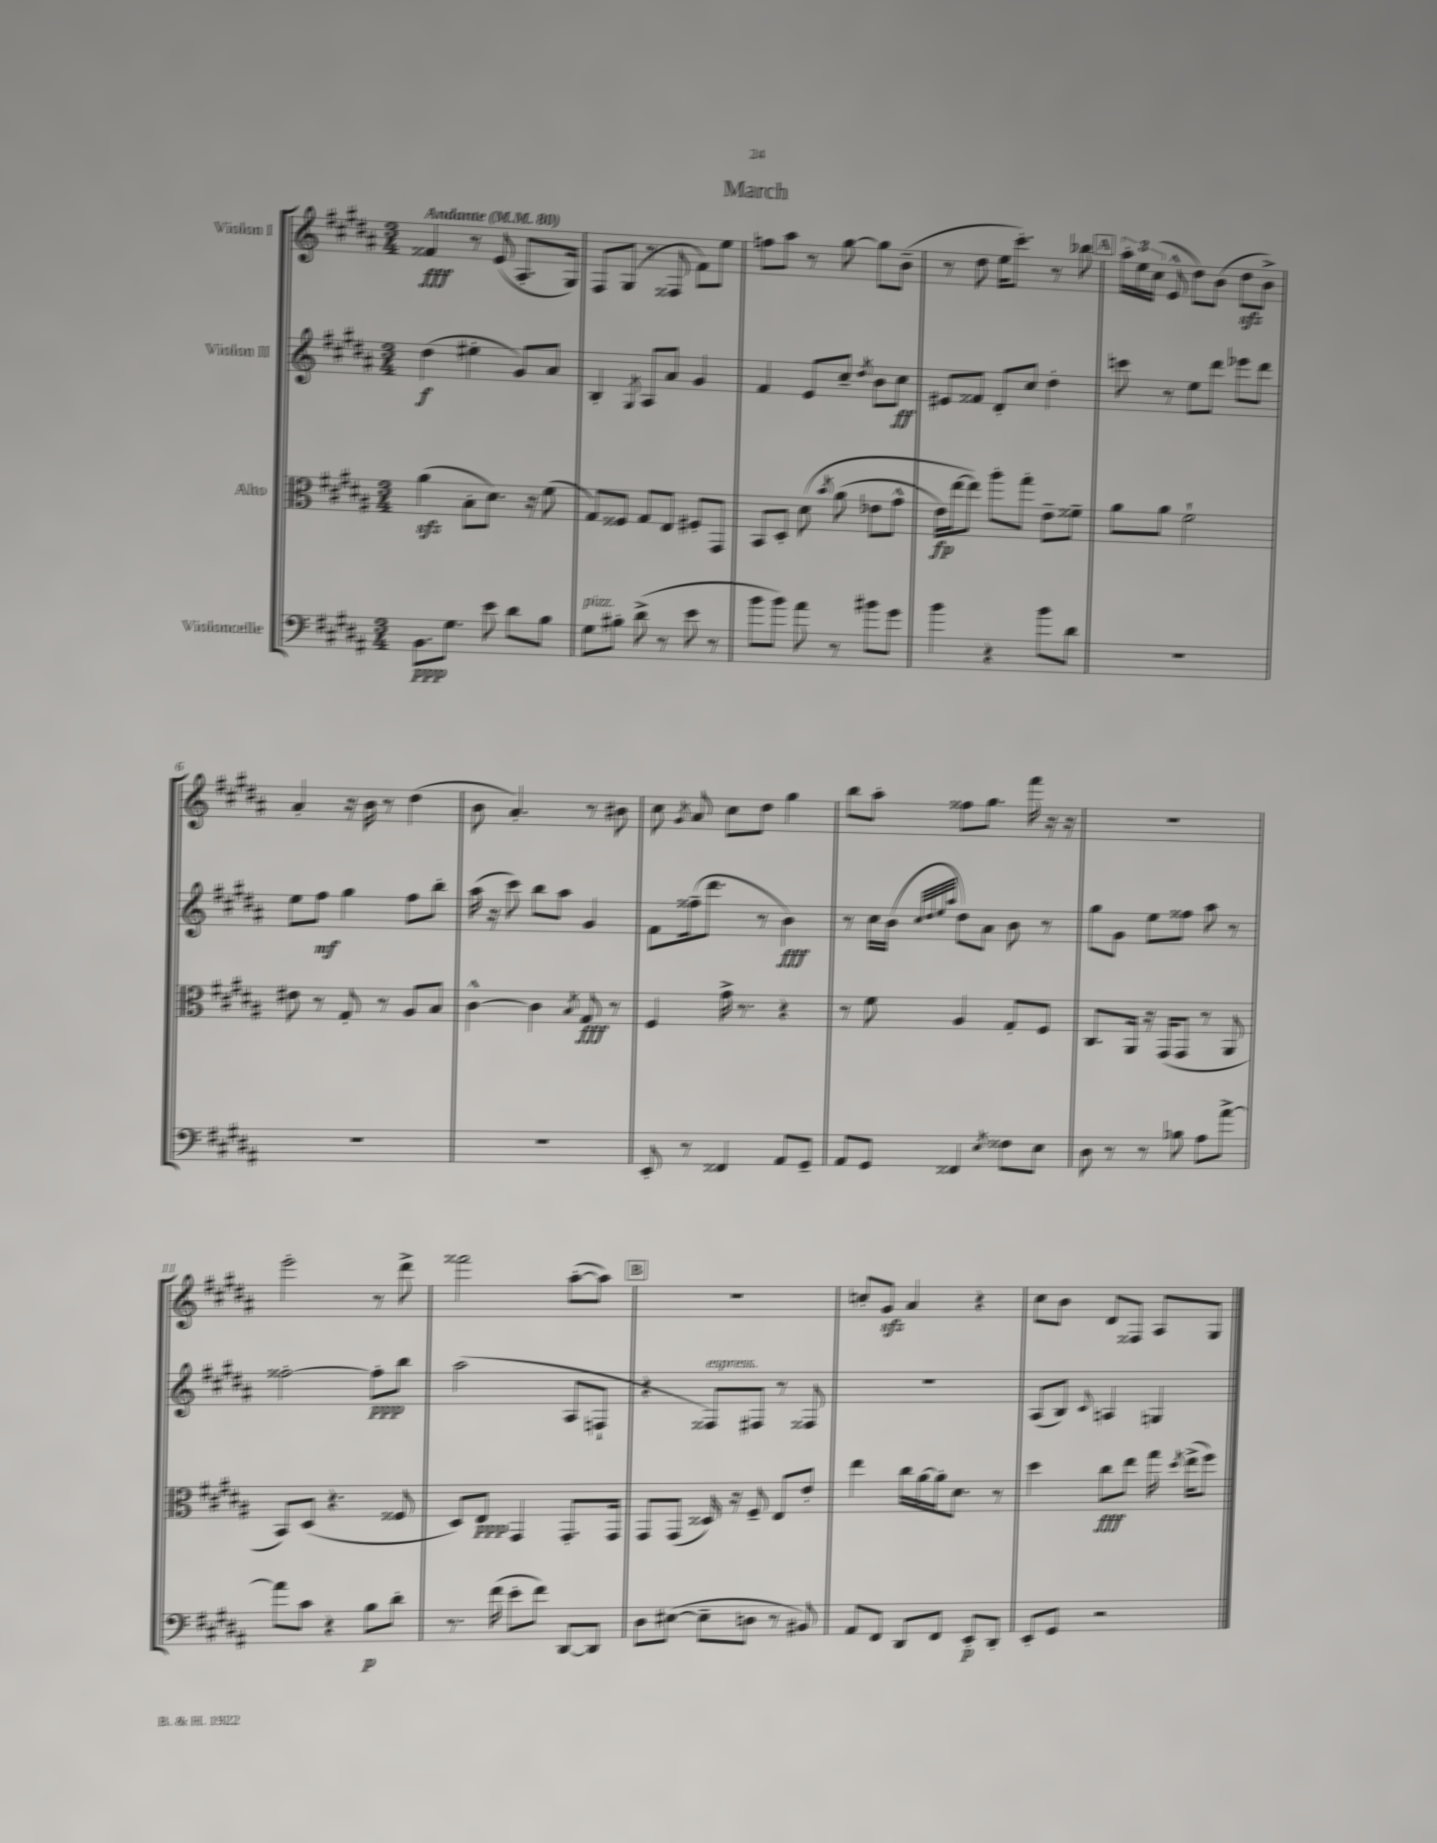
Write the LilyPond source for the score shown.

\header { title = "March" }
<<
\new StaffGroup <<
\new Staff = "s0" \with { instrumentName = "Violon I" } {
    \clef treble \key b \major \numericTimeSignature \time 3/4 \tempo "Andante" 4 = 80
    \autoBeamOff fisis'4\fff r8 e'8( ais8.[-. gis16]) |
    fis8[ gis8]( r8 fisis8 fis'8[) e''8] |
    f''8[ ais''8] r8 gis''8~ gis''8[ b'8]--( |
    r8 dis''8 e''16[ cis'''8.]-.) r8 bes''8 |
    \mark \markup { \box "A" } \tuplet 3/2 { ais''16[-. e''16 cis''16]( } e'8-^ dis''8[) b'8]( dis''8[\sfz b'8]->) |
    ais'4-. r16 b'16 r8 dis''4( |
    b'8 ais'4.-.) r8 bis'8 |
    cis''8 \acciaccatura { gis'8 } ais'8 cis''8[ dis''8] gis''4 |
    b''8[ ais''8]-. fisis''8[ gis''8.] fis'''16 r16 r16 |
    R2. |
    e'''2-. r8 dis'''8-> |
    fisis'''2 ais''8[~-.( ais''8]) |
    \mark \markup { \box "B" } R2. |
    c''8[-. gis'8]\sfz ais'4 r4 |
    cis''8[ b'8] dis'8[ fisis8] ais8[ gis8] \bar "|." |
}
\new Staff = "s1" \with { instrumentName = "Violon II" } {
    \clef treble \key b \major \numericTimeSignature \time 3/4
    \autoBeamOff dis''4\f( eis''4-. gis'8[) ais'8] |
    b4-. \acciaccatura { gis8 } ais8[ ais'8] gis'4 |
    fis'4 e'8[ cis''8]-- \acciaccatura { dis''8 } b'8[ cis''8]\ff |
    eis'8[ fisis'8] dis'8[-. cis''8] dis''4-. |
    \mark \markup { \box "A" } c'''8 r8 e''8[ dis'''8] ees'''8[ dis'''8] |
    e''8[ fis''8]\mf gis''4 fis''8[ b''8]-. |
    ais''16( r16 cis'''8) b''8[ ais''8] gis'4 |
    fis'8[ fisis''16--( dis'''8.] r8 b'4\fff) |
    r8 cis''16[ b'16]( \grace { cis''32[ dis''32 e''32 ais''32] } dis''8[) ais'8] b'8 r8 |
    gis''8[ gis'8] e''8[ fisis''8] ais''8 r8 |
    fisis''2~-. fisis''8[-.\ppp b''8] |
    ais''2( ais8[ f8]-! |
    \mark \markup { \box "B" } r4 fisis8[^\markup { \italic "espress." }) fis8] r8 fisis8 |
    R2. |
    ais8[( b8]) \appoggiatura { cis'8 } a4 g4 \bar "|." |
}
\new Staff = "s2" \with { instrumentName = "Alto" } {
    \clef alto \key b \major \numericTimeSignature \time 3/4
    \autoBeamOff ais'4\sfz( b8[-. dis'8.]) r16 fis'8( |
    gis8[) fisis8] gis8[ e8] fis8[-. gis,8] |
    b,8[ dis8]-. dis'8\( \acciaccatura { b'8 } ais'8( ees'8[ gis'8]-^ |
    e'16[\fp) e''16~ e''8]\) ais''8[-. gis''8]-. e'8[-- fisis'8]-- |
    \mark \markup { \box "A" } ais'8[ ais'8] fis'2-! |
    eis'8 r8 gis8-. r8 ais8[ b8] |
    cis'4~-^ cis'4 \acciaccatura { b8 } gis8\fff r8 |
    fis4 gis'16-> r8. r4 |
    r8 fis'8 ais4 gis8[-. fis8] |
    cis8.[ ais,16] r16 gis,16[( gis,8] r8 ais,8 |
    b,8[) dis8]( r4. fisis8 |
    dis8[) e8]\ppp gis,4 gis,8.[-. gis,16] |
    \mark \markup { \box "B" } gis,8[ gis,8]( disis16) r16 fis8-- e8[ e'8]-. |
    e''4 cis''16[ ais'16~ ais'16-. dis'8.] r8 |
    dis''4 cis''8[\fff e''8] gis''16 \acciaccatura { dis''8 } e''16[->( fis''8]) \bar "|." |
}
\new Staff = "s3" \with { instrumentName = "Violoncelle" } {
    \clef bass \key b \major \numericTimeSignature \time 3/4
    \autoBeamOff b,8.[\ppp gis8.] e'8 dis'8[ b8] |
    gis8[^\markup { \italic "pizz." } bis8]-. dis'8->( r8 e'8 r8 |
    b'8[ b'8]) ais'8 r8 bis'8[ gis'8] |
    b'4 r4 b'8[ dis'8] |
    \mark \markup { \box "A" } R2. |
    R2. |
    R2. |
    e,8-. r8 fisis,4 ais,8[ gis,8]-- |
    ais,8[ gis,8] fisis,4 \acciaccatura { e8 } fisis8[ e8] |
    dis8 r8 r8 bes8 ais8[ ais'8]~-> |
    ais'8[ cis'8] r4 b8[\p dis'8]-. |
    r8. fis'16( e'8[-. fis'8]) dis,8[~ dis,8] |
    \mark \markup { \box "B" } dis8[ eis8]~( eis8[-- d8] r8 bis,8) |
    ais,8[ fis,8] dis,8[ fis,8] e,8[-.\p dis,8]-. |
    e,8[-. gis,8] r2 \bar "|." |
}
>>
>>
